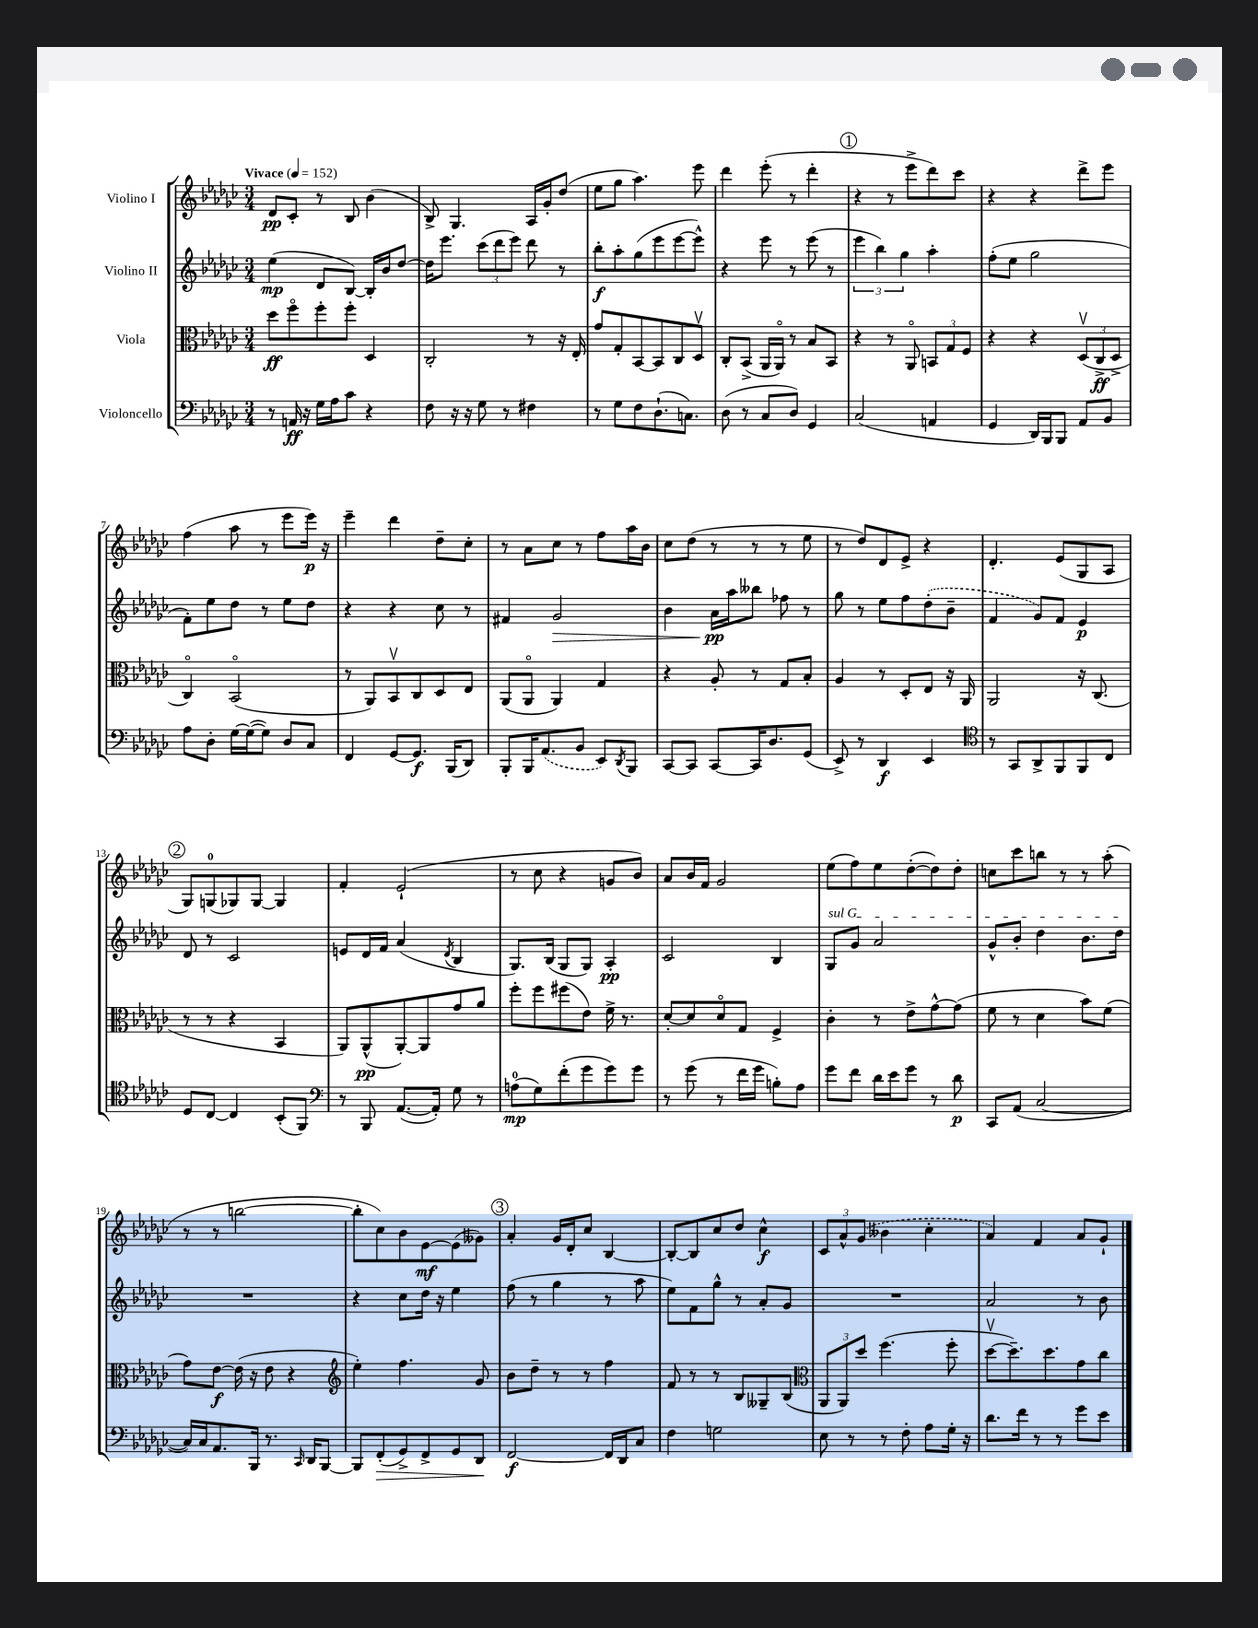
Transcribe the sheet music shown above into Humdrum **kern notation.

**kern	**dynam	**kern	**dynam	**kern	**dynam	**kern	**dynam
*part4	*part4	*part3	*part3	*part2	*part2	*part1	*part1
*staff4	*staff4	*staff3	*staff3	*staff2	*staff2	*staff1	*staff1
*I"Violoncello	*	*I"Viola	*	*I"Violino II	*	*I"Violino I	*
*clefF4	*	*clefC3	*	*clefG2	*	*clefG2	*
*k[b-e-a-d-g-c-]	*	*k[b-e-a-d-g-c-]	*	*k[b-e-a-d-g-c-]	*	*k[b-e-a-d-g-c-]	*
*M3/4	*	*M3/4	*	*M3/4	*	*M3/4	*
*MM152	*	*MM152	*	*MM152	*	*MM152	*
=1	=1	=1	=1	=1	=1	=1	=1
!	!	!	!	!	!	!LO:TX:a:B:t=Vivace	!
8r	.	8dd-\L	ff	(4ee-\	mp	8d-/L	pp
16AAn/	ff	8ff\	.	.	.	8c-'/J	.
16r	.	.	.	.	.	.	.
16G-\LL	.	8ff'\	.	8d-/L	.	8r	.
16A-\J	.	.	.	.	.	.	.
8c-\J	.	8ff'\J	.	[8B-/J)	.	8B-/	.
4r	.	4D-/	.	16B-'/LL]	.	(4b-\	.
.	.	.	.	16b-/J	.	.	.
.	.	.	.	[8dd-/J	.	.	.
=2	=2	=2	=2	=2	=2	=2	=2
8F\	.	2C-'/	.	16dd-\KL]	.	8B-^/)	.
.	.	.	.	8.eee-\J	.	.	.
16r	.	.	.	.	.	4.G-/	.
16r	.	.	.	.	.	.	.
8G-\	.	.	.	(12ccc-\L	.	.	.
.	.	.	.	12ddd-\	.	.	.
8r	.	.	.	.	.	.	.
.	.	.	.	12eee-\J)	.	.	.
4F#X\	.	8r	.	8ddd-\	.	16A-/LL	.
.	.	.	.	.	.	16g-'/J	.
.	.	16r	.	8r	.	(8dd-/J	.
.	.	16E-'/	.	.	.	.	.
=3	=3	=3	=3	=3	=3	=3	=3
8r	.	8g-/L	.	8bb-'\L	f	8ee-\L	.
8G-\L	.	8G-'/	.	8aa-'\	.	8gg-\J	.
8F\	.	[8BB-/	.	(8gg-\	.	4.aa-\)	.
(8.D-`\	.	8BB-/]	.	8eee-\	.	.	.
.	.	8C-/	.	[8eee-\	.	.	.
8.Cn\J)	.	.	.	.	.	.	.
.	.	8D-v/J	.	8eee-^^\J])	.	8eee-\	.
=4	=4	=4	=4	=4	=4	=4	=4
(8D-\	.	8C-'/L	.	4r	.	4ddd-\	.
8r	.	(8BB-^/J	.	.	.	.	.
8C-/L	.	16AA-/LL	.	8eee-\	.	(8eee-'\	.
.	.	16AA-/JJ)	.	.	.	.	.
8D-/J)	.	8r	.	8r	.	8r	.
4GG-/	.	8B-/L	.	(8eee-\	.	4ddd-'\	.
.	.	8BB-/J	.	8r	.	.	.
!!LO:REH:place=s1:t=1
=5	=5	=5	=5	=5	=5	=5	=5
(2C-/	.	4r	.	6eee-\	.	4r	.
.	.	.	.	6bb-\)	.	.	.
.	.	8r	.	.	.	8r	.
.	.	.	.	6gg-\	.	.	.
.	.	8AA-/	.	.	.	8eee-^\L	.
4AAn/	.	12BBn/L	.	4aa-'\	.	8ddd-\)	.
.	.	12G-/	.	.	.	.	.
.	.	.	.	.	.	8ccc-\J	.
.	.	12F/J	.	.	.	.	.
=6	=6	=6	=6	=6	=6	=6	=6
4GG-/	.	4r	.	(8ff'\L	.	4r	.
.	.	.	.	8ee-\J	.	.	.
16DD-/LL)	.	4r	.	2gg-\	.	4r	.
16BBB-/J	.	.	.	.	.	.	.
8BBB-/J	.	.	.	.	.	.	.
8AA-/L	.	(12D-v/L	.	.	.	8ddd-^\L	.
.	.	12C-^/	ff	.	.	.	.
8BB-/J	.	.	.	.	.	8eee-\J	.
.	.	12D-^/J	.	.	.	.	.
!!LO:LB:g=z
=7	=7	=7	=7	=7	=7	=7	=7
8A-\L	.	4C-/)	.	8f'\L)	.	(4ff\	.
8D-'\J	.	.	.	8ee-\	.	.	.
[16G-\LL	.	(2BB-/	.	8dd-\J	.	8aa-\	.
(16G-\J_	.	.	.	.	.	.	.
8G-\J])	.	.	.	8r	.	8r	.
8D-/L	.	.	.	8ee-\L	.	8eee-\L	.
8C-/J	.	.	.	8dd-\J	.	16eee-\Jk)	p
.	.	.	.	.	.	16r	.
=8	=8	=8	=8	=8	=8	=8	=8
4FF/	.	8r	.	4r	.	4eee-~\	.
.	.	8AA-/L)	.	.	.	.	.
[8GG-/L	.	8BB-v/	.	4r	.	4ddd-\	.
8.GG-/J]	f	8C-/	.	.	.	.	.
.	.	8D-/	.	8cc-\	.	8dd-~\L	.
(16BBB-/KL	.	.	.	.	.	.	.
8DD-/J)	.	8E-/J	.	8r	.	8cc-'\J	.
=9	=9	=9	=9	=9	=9	=9	=9
8BBB-'/L	.	(8AA-/L	.	4f#X/	.	8r	.
16BBB-/K	.	8AA-/J	.	.	.	8a-\L	.
(8.AA-/	.	.	.	.	.	.	.
!	!	!	!	!	!LO:HP:b	!	!
.	.	4AA-/)	.	2g-/	>	8cc-\J	.
8BB-/J	.	.	.	.	.	8r	.
8EE-/L)	.	4G-/	.	.	.	8ff\L	.
8qDD-/	.	.	.	.	.	.	.
8BBB-/J	.	.	.	.	.	16aa-\L	.
.	.	.	.	.	.	16b-\JJ	.
=10	=10	=10	=10	=10	=10	=10	=10
[8CC-/L	.	4r	.	4b-\	.	8cc-\L	.
8CC-/J]	.	.	.	.	.	(8dd-\J	.
[8CC-/L	.	8A-'/	.	16a-\LL	pp	8r	.
.	.	.	.	16aa-\J	]	.	.
16CC-/K]	.	8r	.	8bb--X\J	.	8r	.
8.D-/	.	.	.	.	.	.	.
.	.	8G-/L	.	8ff-X\	.	8r	.
(8GG-/J	.	8B-'/J	.	8r	.	8ee-\	.
=11	=11	=11	=11	=11	=11	=11	=11
8EE-^/)	.	4A-/	.	8gg-\	.	8r	.
8r	.	.	.	8r	.	8dd-/L)	.
4DD-/	f	8r	.	8ee-\L	.	8d-/	.
.	.	8D-'/L	.	8ff\	.	8e-^/J	.
4EE-/	.	8E-/J	.	(8dd-'\	.	4r	.
.	.	16r	.	8b-~\J	.	.	.
.	.	16AA-/	.	.	.	.	.
=12	=12	=12	=12	=12	=12	=12	=12
*clefC4	*	*	*	*	*	*	*
8r	.	2AA-/	.	4f/	.	4.d-'/	.
8GG-/L	.	.	.	.	.	.	.
8AA-^/	.	.	.	8g-/L)	.	.	.
8FF/	.	.	.	8f/J	.	(8e-/L	.
8FF/	.	16r	.	4e-/	p	8G-/	.
.	.	(8.C-/	.	.	.	.	.
8C-/J	.	.	.	.	.	8A-/J	.
!!LO:LB:g=z
!!LO:REH:place=s1:t=2
=13	=13	=13	=13	=13	=13	=13	=13
8D-/L	.	8r	.	8d-/	.	8G-/L)	.
[8C-/J	.	8r	.	8r	.	(8Gn/	.
4C-/]	.	4r	.	2c-/	.	8G-X/)	.
.	.	.	.	.	.	[8G-/J	.
(8BB-'/L	.	4BB-/	.	.	.	4G-/]	.
8FF/J)	.	.	.	.	.	.	.
=14	=14	=14	=14	=14	=14	=14	=14
*clefF4	*	*	*	*	*	*	*
8r	.	8AA-/L)	.	8en/L	.	4f'/	.
8BBB-/	.	(8AA-^^/	pp	16d-/L	.	.	.
.	.	.	.	16f/JJ	.	.	.
([8.AA-/L	.	[8AA-'/)	.	(4a-/	.	(2e-`/	.
.	.	8AA-/]	.	.	.	.	.
16AA-'/Jk])	.	.	.	.	.	.	.
.	.	.	.	8qd-/	.	.	.
8G-\	.	8g-/	.	4B-/	.	.	.
8r	.	8a-/J	.	.	.	.	.
=15	=15	=15	=15	=15	=15	=15	=15
(8An\L	mp	8ff'\L	.	8.G-/L)	.	8r	.
8G-\)	.	8ff\	.	.	.	8cc-\	.
.	.	.	.	(16B-/Jk	.	.	.
(8f'\	.	(8ff#X\	.	8G-/L	.	4r	.
8g-\	.	8e-\J)	.	8G-/J)	.	.	.
8g-\)	.	16f^\	.	4A-'/	pp	8gn/L	.
.	.	8.r	.	.	.	.	.
8g-\J	.	.	.	.	.	8b-/J)	.
=16	=16	=16	=16	=16	=16	=16	=16
8r	.	[8d-'/L	.	2c-/	.	8a-/L	.
(8g-\	.	8d-/]	.	.	.	16b-/L	.
.	.	.	.	.	.	16f/JJ	.
8r	.	8d-/	.	.	.	2g-/	.
16f\LL	.	8G-/J	.	.	.	.	.
16g-\JJ	.	.	.	.	.	.	.
8Bn'\L)	.	4F^/	.	4B-/	.	.	.
8A-\J	.	.	.	.	.	.	.
=17	=17	=17	=17	=17	=17	=17	=17
!	!	!	!	!LO:TX:a:i:t=sul G	!	!	!
8g-\L	.	4c-'\	.	8G-/L	.	(8ee-\L	.
8f\J	.	.	.	8g-/J	.	8ff\)	.
16d-\LL	.	8r	.	2a-/	.	8ee-\	.
16e-\J	.	.	.	.	.	.	.
8g-\J	.	8e-^\L	.	.	.	([8dd-'\	.
8r	.	[8g-^^\	.	.	.	8dd-\])	.
8d-\	p	(8g-\J]	.	.	.	8dd-'\J	.
=18	=18	=18	=18	=18	=18	=18	=18
8CC-/L	.	8f\	.	8g-^^/L	.	8ccn\L	.
(8AA-/J	.	8r	.	8b-'/J	.	8ccc-\	.
[2C-/	.	4d-\	.	4dd-\	.	8bbn\J	.
.	.	.	.	.	.	8r	.
.	.	8b-\L)	.	8.b-\L	.	8r	.
.	.	(8f\J	.	.	.	(8aa-'\	.
.	.	.	.	16dd-\Jk	.	.	.
!!LO:LB:g=z
=19	=19	=19	=19	=19	=19	=19	=19
16C-/LL])	.	8g-\L)	.	2.r	.	8r	.
16C-/J	.	.	.	.	.	.	.
8.AA-/	.	[8e-\J	f	.	.	8r	.
.	.	(16e-\]	.	.	.	[2bbn\	.
16BBB-/Jk	.	16r	.	.	.	.	.
8.r	.	8e-\	.	.	.	.	.
.	.	4r	.	.	.	.	.
16qqCC-/	.	.	.	.	.	.	.
16DD-/KL	.	.	.	.	.	.	.
[8BBB-/J	.	.	.	.	.	.	.
=20	=20	=20	=20	=20	=20	=20	=20
*	*	*clefG2	*	*	*	*	*
8BBB-/L]	.	4ee-'\)	.	4r	.	8bb'\L]	.
!	!LO:HP:b	!	!	!	!	!	!
(8FF'/	>	.	.	.	.	8cc-\)	.
8GG-^/)	.	4.ff\	.	8cc-\L	.	8b-\	.
8FF^/	.	.	.	16dd-\Jk	.	[8e-\	mf
.	.	.	.	16r	.	.	.
8GG-/	.	.	.	4ee-\	.	(8e-\]	.
8DD-/J	.	8g-/	.	.	.	8g--X\J)	.
.	]	.	.	.	.	.	.
!!LO:REH:place=s1:t=3
=21	=21	=21	=21	=21	=21	=21	=21
[2FF/	f	8b-\L	.	(8ff\	.	4a-'/	.
.	.	8dd-~\J	.	8r	.	.	.
.	.	8r	.	4gg-\	.	16g-/LL	.
.	.	.	.	.	.	16d-'/J	.
.	.	8r	.	.	.	8cc-/J	.
16FF/LL]	.	4ff\	.	8r	.	[4B-/	.
16DD-/J	.	.	.	.	.	.	.
8C-/J	.	.	.	8aa-\	.	.	.
=22	=22	=22	=22	=22	=22	=22	=22
4F\	.	8f/	.	8ee-\L)	.	8B-'/L_	.
.	.	8r	.	8f\	.	8B-/]	.
2Gn\	.	8r	.	8gg-^^\J	.	8cc-/	.
.	.	8B-/L	.	8r	.	8dd-/J	.
.	.	8G--X~/	.	8a-'/L	.	4cc-^^\	f
.	.	(8B-/J	.	8g-/J	.	.	.
=23	=23	=23	=23	=23	=23	=23	=23
*	*	*clefC3	*	*	*	*	*
8E-\	.	12AA-/L	.	2.r	.	12c-/L	.
.	.	12AA-/)	.	.	.	12a-^^/	.
8r	.	.	.	.	.	.	.
.	.	12dd-/J	.	.	.	(12g-/J	.
8r	.	(4.ff\	.	.	.	4b--X\	.
8F'\	.	.	.	.	.	.	.
8A-\L	.	.	.	.	.	4cc-'\	.
16G-'\Jk	.	8ff'\	.	.	.	.	.
16r	.	.	.	.	.	.	.
=24	=24	=24	=24	=24	=24	=24	=24
8.d-\L	.	[8dd-v\L	.	2a-/	.	4a-/)	.
.	.	8.dd-~\])	.	.	.	.	.
16f\Jk	.	.	.	.	.	.	.
8r	.	.	.	.	.	4f/	.
.	.	8.dd-\	.	.	.	.	.
8r	.	.	.	.	.	.	.
8g-\L	.	8g-\	.	8r	.	8a-/L	.
8e-\J	.	8cc-\J	.	8b-\	.	8g-`/J	.
==	==	==	==	==	==	==	==
*-	*-	*-	*-	*-	*-	*-	*-
